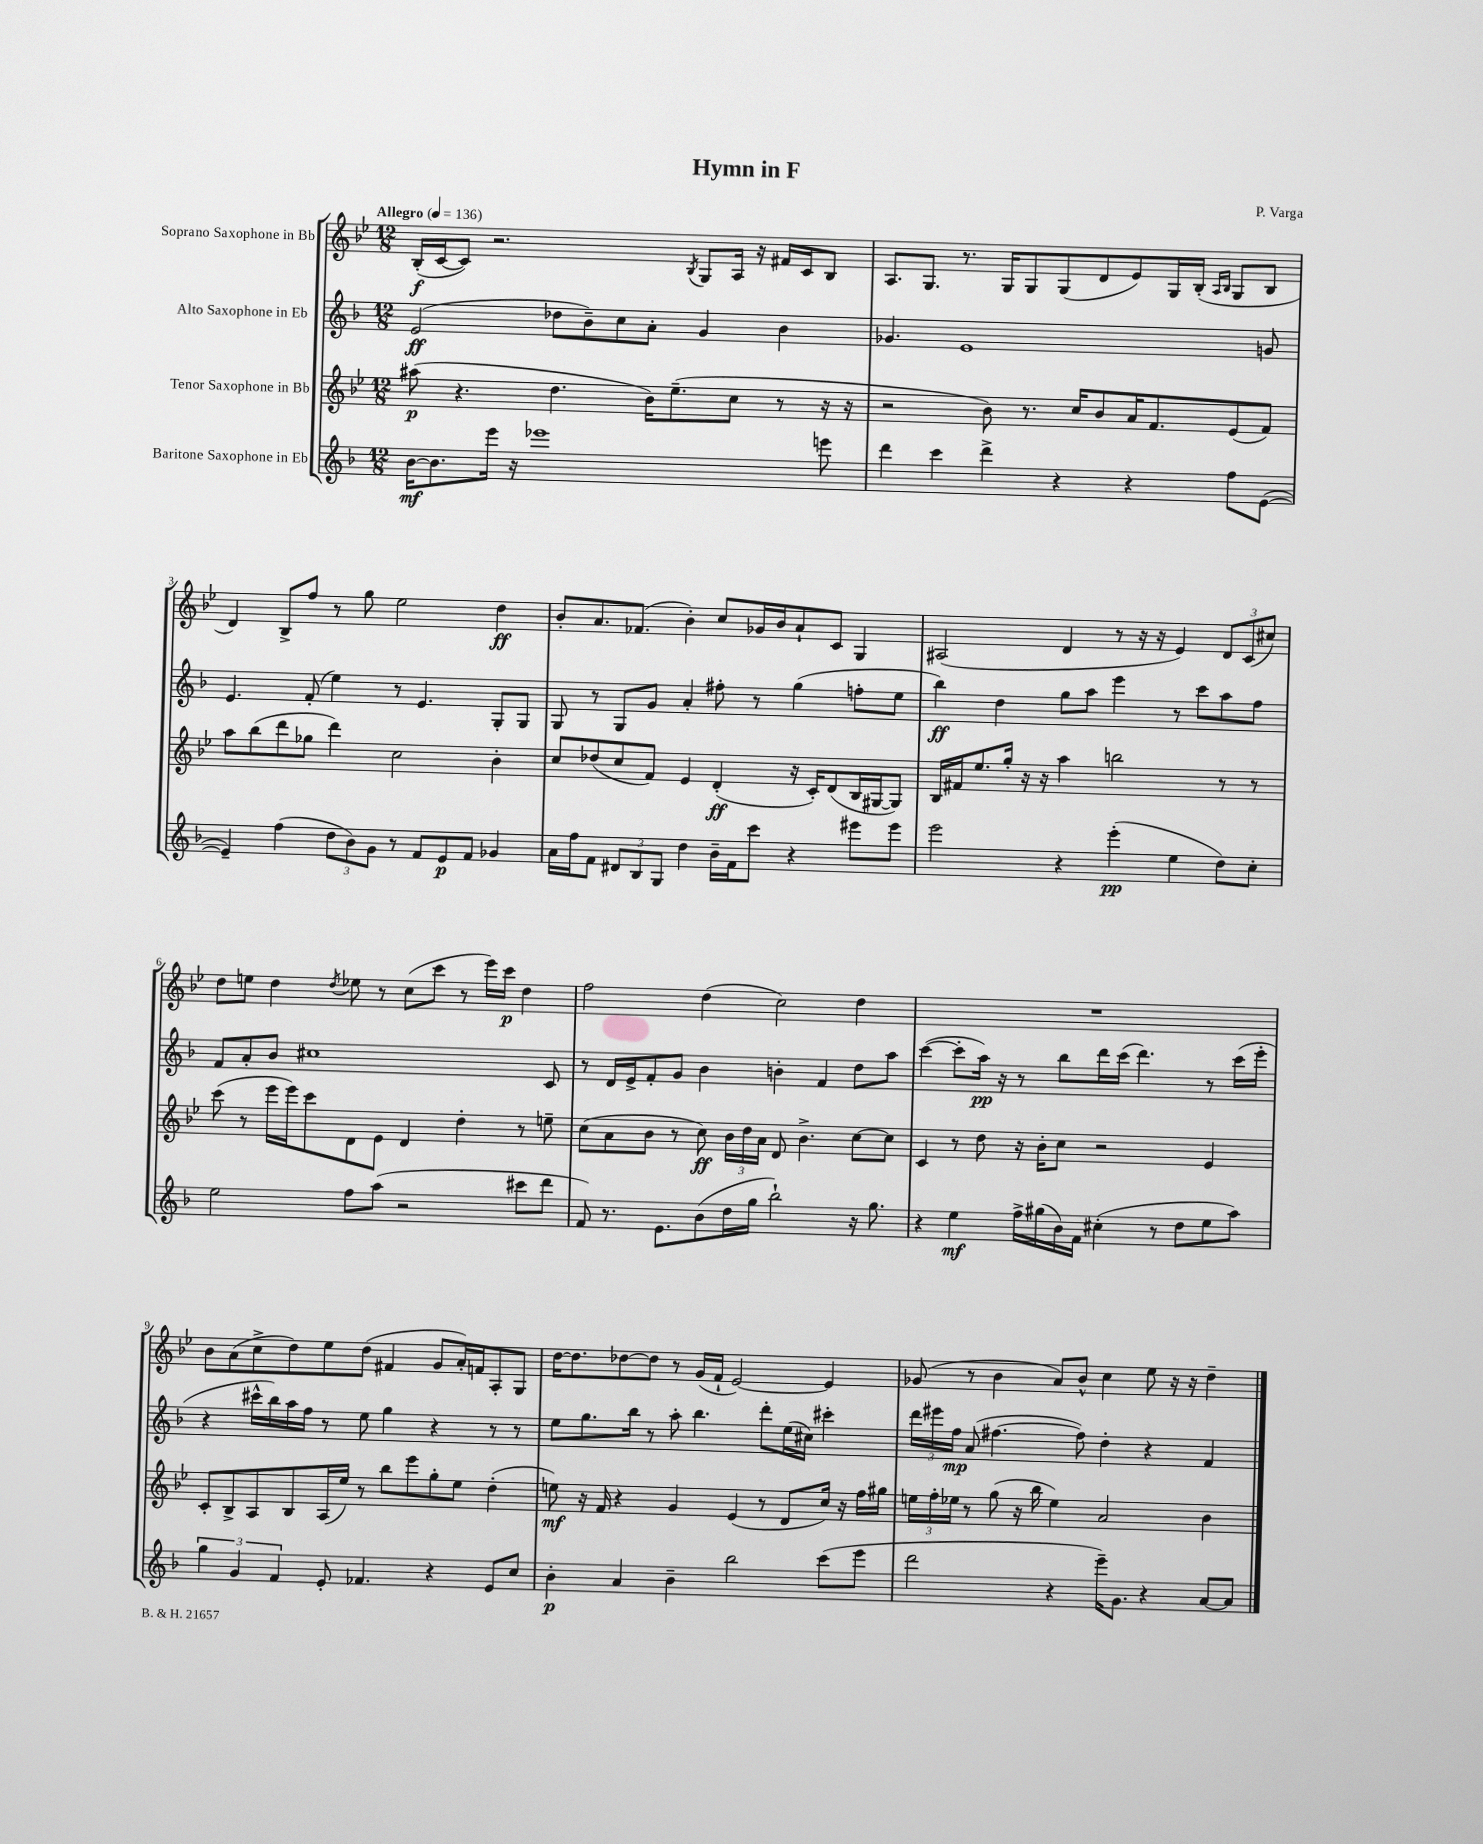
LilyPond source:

\header { title = "Hymn in F" composer = "P. Varga" }
<<
\new StaffGroup <<
\new Staff = "s0" \with { instrumentName = "Soprano Saxophone in Bb" } {
    \clef treble \key bes \major \numericTimeSignature \time 12/8 \tempo "Allegro" 4 = 136
    \autoBeamOff bes16[-.\f( c'16~ c'8]) r2. \acciaccatura { bes8 } g8[ a16] r16 fis'16[ c'16 bes8] |
    a8.[ g8.] r8. g16[ g8 g8( d'8 ees'8) g16 bes16]-.( \grace { a16[ bes16] } g8[ bes8] |
    d'4) bes8[-> f''8] r8 g''8 ees''2 d''4\ff |
    bes'8[-. a'8. fes'8.]( bes'4-.) c''8[ ges'16 bes'16 a'8-! c'8] g4 |
    ais2( d'4 r8 r16 r16 ees'4) \tuplet 3/2 { d'8[ c'8( cis''8]) } |
    d''8[ e''8] d''4 \acciaccatura { d''8 } ees''8 r8 c''8[( c'''8] r8 ees'''16[) c'''16]\p d''4 |
    f''2 d''4( c''2) d''4 |
    R1. |
    bes'8[ a'8( c''8-> d''8) ees''8 d''8]( fis'4 g'8[ a'16-.) f'16 a8-. g8] |
    d''16[~ d''8. des''8~ des''8] r8 g'16[( f'16]-! ees'2~) ees'4 |
    ges'8( r8 bes'4 a'8[) bes'8]-^ c''4 ees''8 r16 r16 d''4-- \bar "|." |
}
\new Staff = "s1" \with { instrumentName = "Alto Saxophone in Eb" } {
    \clef treble \key f \major \numericTimeSignature \time 12/8
    \autoBeamOff e'2\ff( des''8[ bes'8--) c''8 a'8]-. g'4 bes'4 |
    ges'4. e'1 g'8 |
    e'4. f'8-.( e''4) r8 e'4. g8[-. g8] |
    g8 r8 g8[ g'8] a'4-. fis''8-. r8 g''4( f''8[-. e''8] |
    bes''4\ff) d''4 g''8[ a''8] e'''4 r8 c'''8[ a''8 f''8] |
    f'8[ a'8-. bes'8] cis''1 c'8 |
    r8 d'16[ e'16-> f'8-. g'8] bes'4 b'4-. f'4 d''8[ a''8] |
    c'''4~( c'''8[-. a''16]\pp) r16 r8 bes''8[ d'''16 c'''16]( d'''4.) r8 c'''16[( e'''16]-. |
    r4 cis'''16[-^ bes''16) a''16 f''16] r8 e''8 g''4 r4 r8 r8 |
    e''8[ g''8. bes''16] r8 a''8-. bes''4. d'''8[-. e''16( cis''16]) cis'''4-. |
    \tuplet 3/2 { d'''16[ eis'''16 f''16]\mp } a'8( fis''4.~ fis''8) d''4-. r4 f'4 \bar "|." |
}
\new Staff = "s2" \with { instrumentName = "Tenor Saxophone in Bb" } {
    \clef treble \key bes \major \numericTimeSignature \time 12/8
    \autoBeamOff ais''8\p( r4. d''4. bes'16[) ees''8.--( c''8] r8 r16 r16 |
    r2 bes'8) r8. c''16[ bes'8 a'16 f'8. ees'8( f'8]) |
    a''8[ bes''8( d'''8 ges''8] d'''4) c''2 bes'4-. |
    c''8[ des''8( c''8 f'8]) ees'4 d'4-.\ff( r16 c'16[-.) d'8( bes16 gis16~ gis8]) |
    bes16[ fis'16 ees''8. g''16]-. r16 r16 a''4 b''2 r8 r8 |
    c'''8( r8 ees'''16[ ees'''16) c'''8 d'8 ees'8] d'4 d''4-. r8 e''8-- |
    c''8[( a'8 bes'8] r8 c''8\ff) \tuplet 3/2 { bes'16[ d''16 a'16] } d'8 bes'4.-> c''8[~ c''8] |
    c'4 r8 d''8 r16 bes'16[-. c''8] r2 ees'4 |
    c'8[-. bes8-> a8 bes8 a16( ees''16]) r8 bes''8[ ees'''8 g''8-. ees''8] d''4-.( |
    e''8\mf) r16 f'16 r4 g'4 ees'4( r8 d'8[ c''16]) r16 f''16[ gis''16] |
    \tuplet 3/2 { e''16[ f''16-. ees''16] } r8 g''8( r16 bes''16 ees''4) a'2 bes'4 \bar "|." |
}
\new Staff = "s3" \with { instrumentName = "Baritone Saxophone in Eb" } {
    \clef treble \key f \major \numericTimeSignature \time 12/8
    \autoBeamOff bes'16[~\mf bes'8. e'''16] r16 ees'''1 e'''8 |
    d'''4 c'''4 d'''4-> r4 r4 f''8[ e'8]~( |
    e'4--) f''4( \tuplet 3/2 { d''8[ bes'8) g'8] } r8 f'8[ e'8\p f'8] ges'4 |
    a'16[ f''16 f'8] \tuplet 3/2 { dis'8[ bes8 g8] } d''4 bes'16[-- f'16 c'''8] r4 eis'''8[ eis'''8] |
    e'''2 r4 e'''4-.\pp( e''4 d''8[) c''8]-. |
    e''2 f''8[ a''8]( r2 cis'''8[ d'''8] |
    f'8) r8. e'8.[ bes'8( d''16 g''16] bes''2-!) r16 g''8. |
    r4 e''4\mf f''16[-> gis''16( bes'16) f'16] cis''4-.( r8 d''8[ e''8 a''8]) |
    \tuplet 3/2 { g''4 g'4 f'4 } e'8-. fes'4. r4 e'8[ c''8] |
    bes'4-.\p a'4 bes'4-- bes''2 c'''8[( e'''8] |
    d'''2 r4 e'''16[--) g'8.] r4 a'8[~ a'8] \bar "|." |
}
>>
>>
